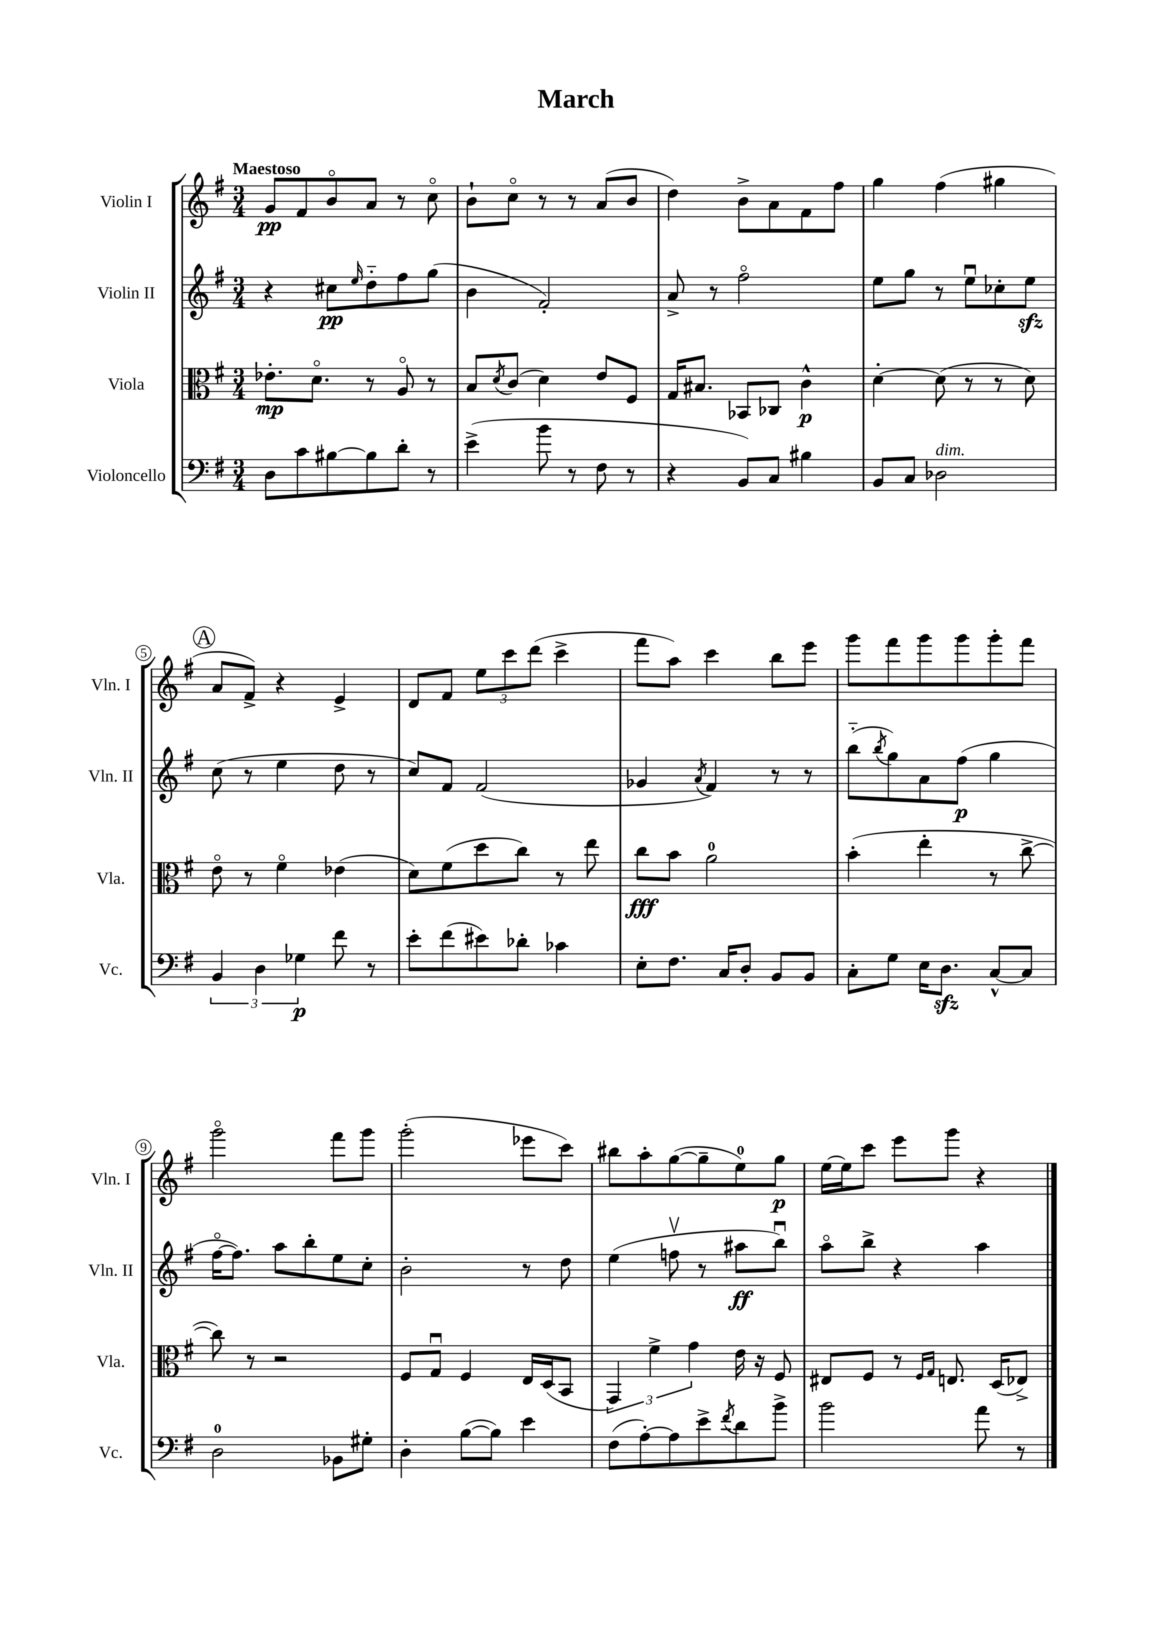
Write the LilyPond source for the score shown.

\header { title = "March" }
<<
\new StaffGroup <<
\new Staff = "s0" \with { instrumentName = "Violin I" shortInstrumentName = "Vln. I" } {
    \clef treble \key g \major \numericTimeSignature \time 3/4 \tempo "Maestoso"
    g'8\pp fis'8 b'8\flageolet a'8 r8 c''8\flageolet |
    b'8-! c''8\flageolet r8 r8 a'8( b'8 |
    d''4) b'8-> a'8 fis'8 fis''8 |
    g''4 fis''4( gis''4 |
    \mark \markup { \circle "A" } a'8 fis'8->) r4 e'4-> |
    d'8 fis'8 \tuplet 3/2 { e''8 c'''8 d'''8( } c'''4-> |
    fis'''8 a''8) c'''4 b''8 e'''8 |
    g'''8 fis'''8 g'''8 g'''8 g'''8-. fis'''8 |
    g'''2\flageolet fis'''8 g'''8 |
    g'''2-.( ees'''8 c'''8) |
    bis''8 a''8-. g''8~( g''8-- e''8-0) g''8\p |
    e''16~ e''16 c'''8 e'''8 g'''8 r4 \bar "|." |
}
\new Staff = "s1" \with { instrumentName = "Violin II" shortInstrumentName = "Vln. II" } {
    \clef treble \key g \major \numericTimeSignature \time 3/4
    r4 cis''8\pp \grace { e''16 } d''8-_ fis''8 g''8( |
    b'4 fis'2-.) |
    a'8-> r8 fis''2\flageolet |
    e''8 g''8 r8 e''8\downbow ces''8-. e''8\sfz |
    \mark \markup { \circle "A" } c''8( r8 e''4 d''8 r8 |
    c''8) fis'8 fis'2( |
    ges'4 \acciaccatura { a'8 } fis'4) r8 r8 |
    b''8-_( \acciaccatura { b''8 } g''8) a'8 fis''8\p( g''4 |
    fis''16~\flageolet fis''8.) a''8 b''8-. e''8 c''8-. |
    b'2-. r8 d''8 |
    e''4( f''8\upbow r8 ais''8\ff b''8\downbow) |
    a''8\flageolet b''8-> r4 a''4 \bar "|." |
}
\new Staff = "s2" \with { instrumentName = "Viola" shortInstrumentName = "Vla." } {
    \clef alto \key g \major \numericTimeSignature \time 3/4
    ees'8.-.\mp d'8.\flageolet r8 a8\flageolet r8 |
    b8 \acciaccatura { d'8 } c'8( d'4) e'8 fis8 |
    g16 bis8. bes,8 ces8 c'4-^\p |
    d'4~-. d'8( r8 r8 d'8) |
    \mark \markup { \circle "A" } e'8\flageolet r8 fis'4\flageolet ees'4( |
    d'8) fis'8( d''8 c''8) r8 e''8 |
    c''8\fff b'8 a'2-0 |
    b'4-.( e''4-. r8 c''8~-> |
    c''8) r8 r2 |
    fis8 g8\downbow fis4 e16 d16( b,8 |
    \tuplet 3/2 { g,4) fis'4-> g'4 } e'16 r16 fis8 |
    eis8 fis8 r8 \grace { fis16 g16 } e8. d16( ees8->) \bar "|." |
}
\new Staff = "s3" \with { instrumentName = "Violoncello" shortInstrumentName = "Vc." } {
    \clef bass \key g \major \numericTimeSignature \time 3/4
    d8 c'8 bis8~ bis8 d'8-. r8 |
    e'4->( b'8 r8 fis8 r8 |
    r4 b,8) c8 bis4 |
    b,8 c8 des2^\markup { \italic "dim." } |
    \mark \markup { \circle "A" } \tuplet 3/2 { b,4 d4 ges4\p } fis'8 r8 |
    e'8-. fis'8( eis'8) des'8-. ces'4 |
    e8-. fis8. c16 d8-. b,8 b,8 |
    c8-. g8 e16 d8.\sfz c8~-^ c8 |
    d2-0 bes,8 gis8-. |
    d4-. b8~( b8) e'4 |
    fis8( a8~-.) a8 e'8-> \acciaccatura { fis'8 } d'8 b'8-> |
    b'2 a'8 r8 \bar "|." |
}
>>
>>
\layout { \context { \Score \override BarNumber.stencil = #(make-stencil-circler 0.1 0.3 ly:text-interface::print) } }
